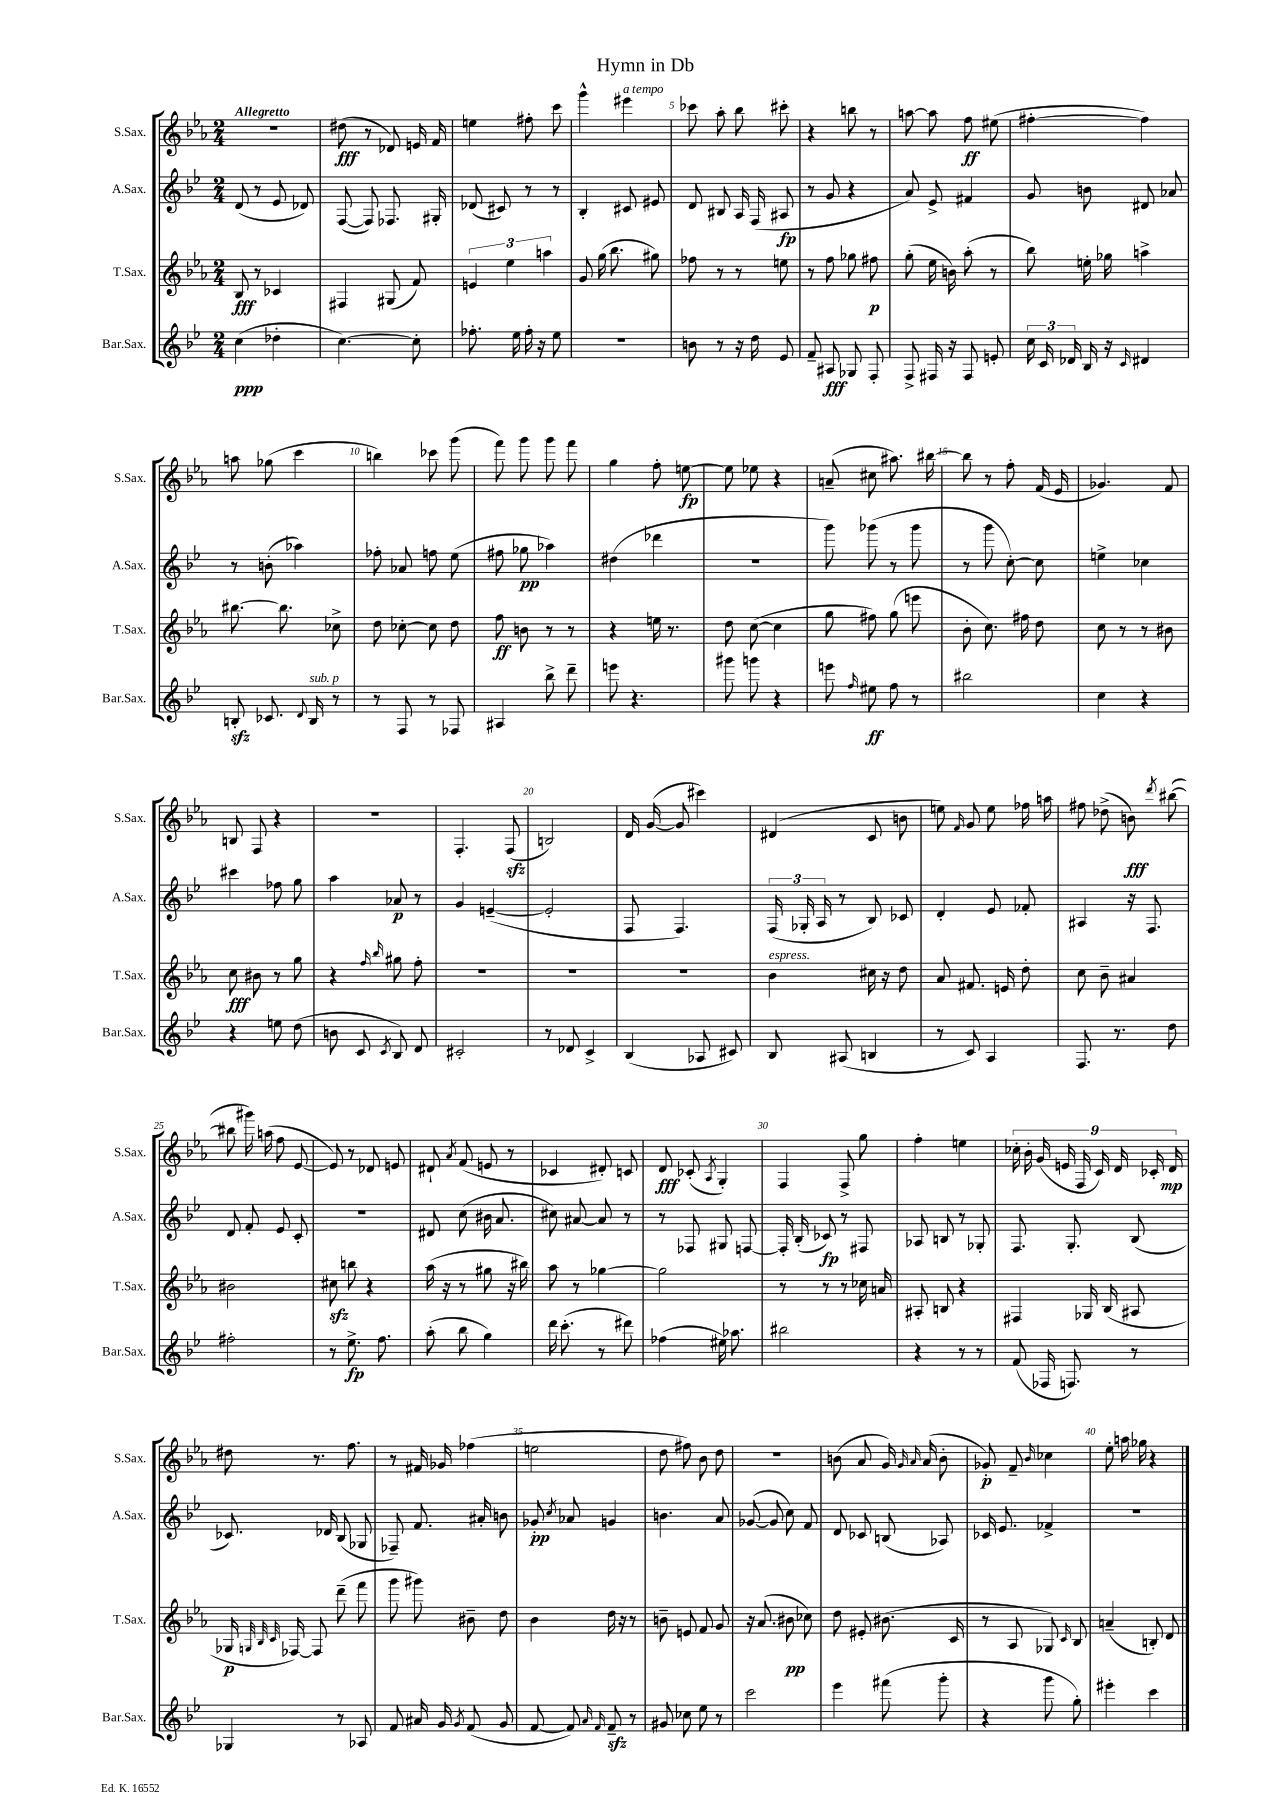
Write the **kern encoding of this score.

**kern	**kern	**kern	**kern
*staff4	*staff3	*staff2	*staff1
*clefG2	*clefG2	*clefG2	*clefG2
*k[b-e-]	*k[b-e-a-]	*k[b-e-]	*k[b-e-a-]
*M2/4	*M2/4	*M2/4	*M2/4
(4cc\	8B-/	(8d/	2r
.	8r	8r	.
4dd-'\	4c-/	8e-/	.
.	.	8d-/)	.
=	=	=	=
[4.cc\)	4F#/	([8F/	(8dd#\
.	.	8F/])	8r
.	(8G#/	8.F-/	8d-/)
8cc'\]	8f/)	.	16e/
.	.	16G#'/	16f/
=	=	=	=
8.ff-'\	6e/	(8d-/	4ee\
.	.	8c#/)	.
.	6ee-\	.	.
16ee-\	.	.	.
16ff-'\	.	8r	8ff#'\
16r	.	.	.
.	6aa\	.	.
8ee-\	.	8r	8ccc\
=	=	=	=
2r	8g/	4B-'/	4ggg^^\
.	(16gg\	.	.
.	8.bb-\	.	.
.	.	8c#/	4eee#\
.	8gg#\)	8e#/	.
=	=	=	=
8b\	8ff-\	8d/	8ccc-\
8r	8r	8B#/	8aa-'\
16r	8r	16A/	8bb-\
16dd\	.	(16F/	.
8e-/	8ee\	8A#/	8ccc#'\
=	=	=	=
8f~/	8r	8r	4r
8A#/	8ff\	8g/	.
8G-/	8gg-\	4r	8bb\
8F'/	8ff#\	.	8r
=	=	=	=
8F^/	(8gg'\	8a/)	[8aa\
16F#/	16ee-\	8e-^/	8aa\]
16r	16b\)	.	.
8F#/	(8aa-'\	4f#/	8ff\
8e'/	8r	.	(8ee#\
=	=	=	=
24cc\	8bb-\)	8g/	[4ff#'\
24c/	.	.	.
24d-/	.	.	.
16B-/	16ee'\	8b\	.
16r	16gg-\	.	.
16qqc/	.	.	.
4d#/	4aa^\	8d#/	4ff#\])
.	.	8a-/	.
=	=	=	=
8B'/	[8.bb#\	8r	8aa\
8.c-/	.	(8b'\	(8gg-\
.	8.bb#\]	.	.
.	.	4aa-\)	4ccc\
8qqd/	.	.	.
16B/	.	.	.
8r	8cc-^\	.	.
=	=	=	=
8r	8dd\	8ff-'\	4bb\)
8F/	[8cc-'\	8a-/	.
8r	8cc-\]	8ff\	8ccc-\
8F-/	8dd\	(8ee-\	(8ggg\
=	=	=	=
4A#/	8ff\	8ff#\	8fff\)
.	8b\	8gg-\	8ggg\
8bb-^\	8r	4aa-\)	8ggg\
8ddd~\	8r	.	8fff\
=	=	=	=
8eee\	4r	(4dd#\	4gg\
4.r	.	.	.
.	16ee\	4ddd-\	8ff'\
.	8.r	.	.
.	.	.	[8ee\
=	=	=	=
8ggg#\	8dd\	2r	8ee\]
8ggg\	([8cc\	.	8ee-\
4r	4cc\]	.	4r
=	=	=	=
8eee\	8gg\	8ggg\)	(8a~/
16qqff/	.	.	.
8ee#\	8ff#\)	(8ggg-\	8cc#\
8ff\	(8gg\	8r	8.aa#\)
8r	8eee\	8ggg-\	.
.	.	.	[16bb#\
=	=	=	=
2bb#\	8b-'\	8r	8bb#\]
.	8.cc\)	8ggg\	8r
.	.	[8cc'\)	8ff'\
.	16ff#\	.	.
.	8dd\	8cc\]	(16f/
.	.	.	16e-/
=	=	=	=
4cc\	8cc\	4ee^\	4.g-/)
.	8r	.	.
4r	8r	4cc-\	.
.	8b#\	.	8f/
=	=	=	=
4r	8cc\	4ccc#\	8B/
.	8b#\	.	8F/
8ee\	8r	8ff-\	4r
(8dd\	8gg\	8gg\	.
=	=	=	=
8b\	4r	4aa\	2r
8c/	.	.	.
.	16qqff/	.	.
8qc/	16qqbb-/	.	.
8B-/)	8gg#\	8a-/	.
8d/	8ff'\	8r	.
=	=	=	=
2c#'/	2r	4g/	4.F'/
.	.	([4e~/	.
.	.	.	(8F/
=	=	=	=
8r	2r	2e'/]	2B/)
8d-/	.	.	.
4c^/	.	.	.
=	=	=	=
(4B-/	2r	8F/	16d/
.	.	.	([16g/
.	.	4.F/)	8g/]
8A-/	.	.	4ccc#\)
8c#/)	.	.	.
=	=	=	=
8B-/	4b-\	(24F/	(4d#/
.	.	24G-'/	.
.	.	24A/	.
(8A#/	.	8r	.
4B/	16cc#\	8B-/)	8c/
.	16r	.	.
.	8dd\	8c-/	8b\
=	=	=	=
8r	8a-/	4d'/	8ee\)
.	.	.	16qqf/
8c/)	8.f#/	.	8g/
4A/	.	8e-/	8ee\
.	16e/	.	.
.	8dd'\	8f-'/	16ff-\
.	.	.	16aa\
=	=	=	=
8.F/	8cc\	4A#/	8ff#\
.	8b-~\	.	(8dd-^\
8.r	.	.	.
.	4a#/	16r	8b\)
.	.	8.F/	.
.	.	.	8qddd/
8dd\	.	.	([8bb#\
=	=	=	=
2ff#'\	2b#\	8d/	8bb#\]
.	.	8f'/	16ggg#\)
.	.	.	(16aa\
.	.	8e-/	8ff\
.	.	8c'/	[8e-/
=	=	=	=
8r	8cc#\	2r	8e-/])
8.ee-^\	8bb\	.	8r
.	4r	.	8d-/
8.ff\	.	.	.
.	.	.	8e/
=	=	=	=
(8aa'\	(16aa-\	8d#/	8d#`/
.	16r	.	.
.	.	.	8qa-/
8bb-\	8r	(8cc\	(8f/
4gg\)	8gg#\	16b#\	8e/
.	.	8.a/	.
.	16r	.	8r
.	16bb#\)	.	.
=	=	=	=
16ddd\	8aa-\	8cc#\)	4c-/
(8.ccc'\	.	.	.
.	8r	[8a#/	.
8r	[4gg-\	8a#/]	8d#'/)
8ddd#\)	.	8r	8c/
=	=	=	=
(4ff-\	2gg-\]	8r	8d/
.	.	8F-/	(8c-'/
.	.	.	8qA-/
16ee#\)	.	8G#/	4G'/)
8.aa-\	.	.	.
.	.	[8F/	.
=	=	=	=
2bb#\	8r	16F'/]	4F/
.	.	(16B-'/	.
.	8r	8c-/)	.
.	8r	8r	8F^/
.	16cc-\	8F#/	8gg\
.	16a/	.	.
=	=	=	=
4r	8A#'/	8A-/	4ff'\
.	8B/	8B/	.
8r	4r	8r	4ee\
8r	.	8G-'/	.
=	=	=	=
(8f/	4F#/	8.F/	18cc-'\
.	.	.	18b-'\
.	.	.	(18g/
16F-/	.	.	.
.	.	.	18e/
8.F/)	.	8.G'/	.
.	.	.	18F/
.	16G-/	.	.
.	.	.	18c/)
.	(16B-/	.	.
.	.	.	18d/
8r	8A#/	(8B-/	.
.	.	.	18c-'/
.	.	.	18d/
=	=	=	=
4G-/	16G-/	8.c-/)	8dd#\
.	32qqG/	.	.
.	32qqB-/	.	.
.	32qqc/	.	.
.	[16F-/)	.	.
.	8F-/]	.	8.r
.	.	16d-/	.
8r	(8ddd~\	(8B-/	.
.	.	.	8.ff\
8A-/	8fff\	8G-/	.
=	=	=	=
8f/	8ggg\	8F-~/)	8r
16a#/	8ggg#\)	8.f/	16f#/
16g/	.	.	16g-/
8qg/	.	.	.
(8f/	8b#~\	.	(4ff-\
.	.	16a#'/	.
8g/	8dd\	8b\	.
=	=	=	=
[8f/	4b-\	8g-'/	2ee\
.	.	8qcc/	.
8f/])	.	8a-/	.
16qqa/	.	.	.
16qqf/	.	.	.
8f~/	16dd\	4g/	.
.	16r	.	.
8r	8r	.	.
=	=	=	=
8g#/	8b~\	4.b\	8dd\
8cc-\	8e/	.	8ff#\)
8ee-\	8f/	.	8b-\
8r	8g/	8a/	8dd\
=	=	=	=
2ccc\	16r	([8g-/	2r
.	(8.a-/	.	.
.	.	8g-/]	.
.	8b#\	8cc\)	.
.	8cc-\)	8f/	.
=	=	=	=
4eee-\	8dd\	8d/	(8b\
.	8e#'/	8c-/	8a-/
(8fff#\	(8.b#\	(8B/	16g/)
.	.	.	16qqg/
.	.	.	16qqa-/
.	.	.	(16a-/
8ggg'\	.	8A-/)	8b'\
.	16c/	.	.
=	=	=	=
4r	8r	16c-/	8g-'/)
.	.	8.e-/	.
.	8A-/	.	8f~/
.	.	.	16qqb-/
8ggg\	8G-/)	4f-^/	4cc-\
.	16qqc/	.	.
8gg'\)	8B-/	.	.
=	=	=	=
4eee#'\	(4a~/	2r	8ee-'\
.	.	.	16aa\
.	.	.	16gg-\
4ccc\	8B'/)	.	4r
.	8d/	.	.
==	==	==	==
*-	*-	*-	*-
